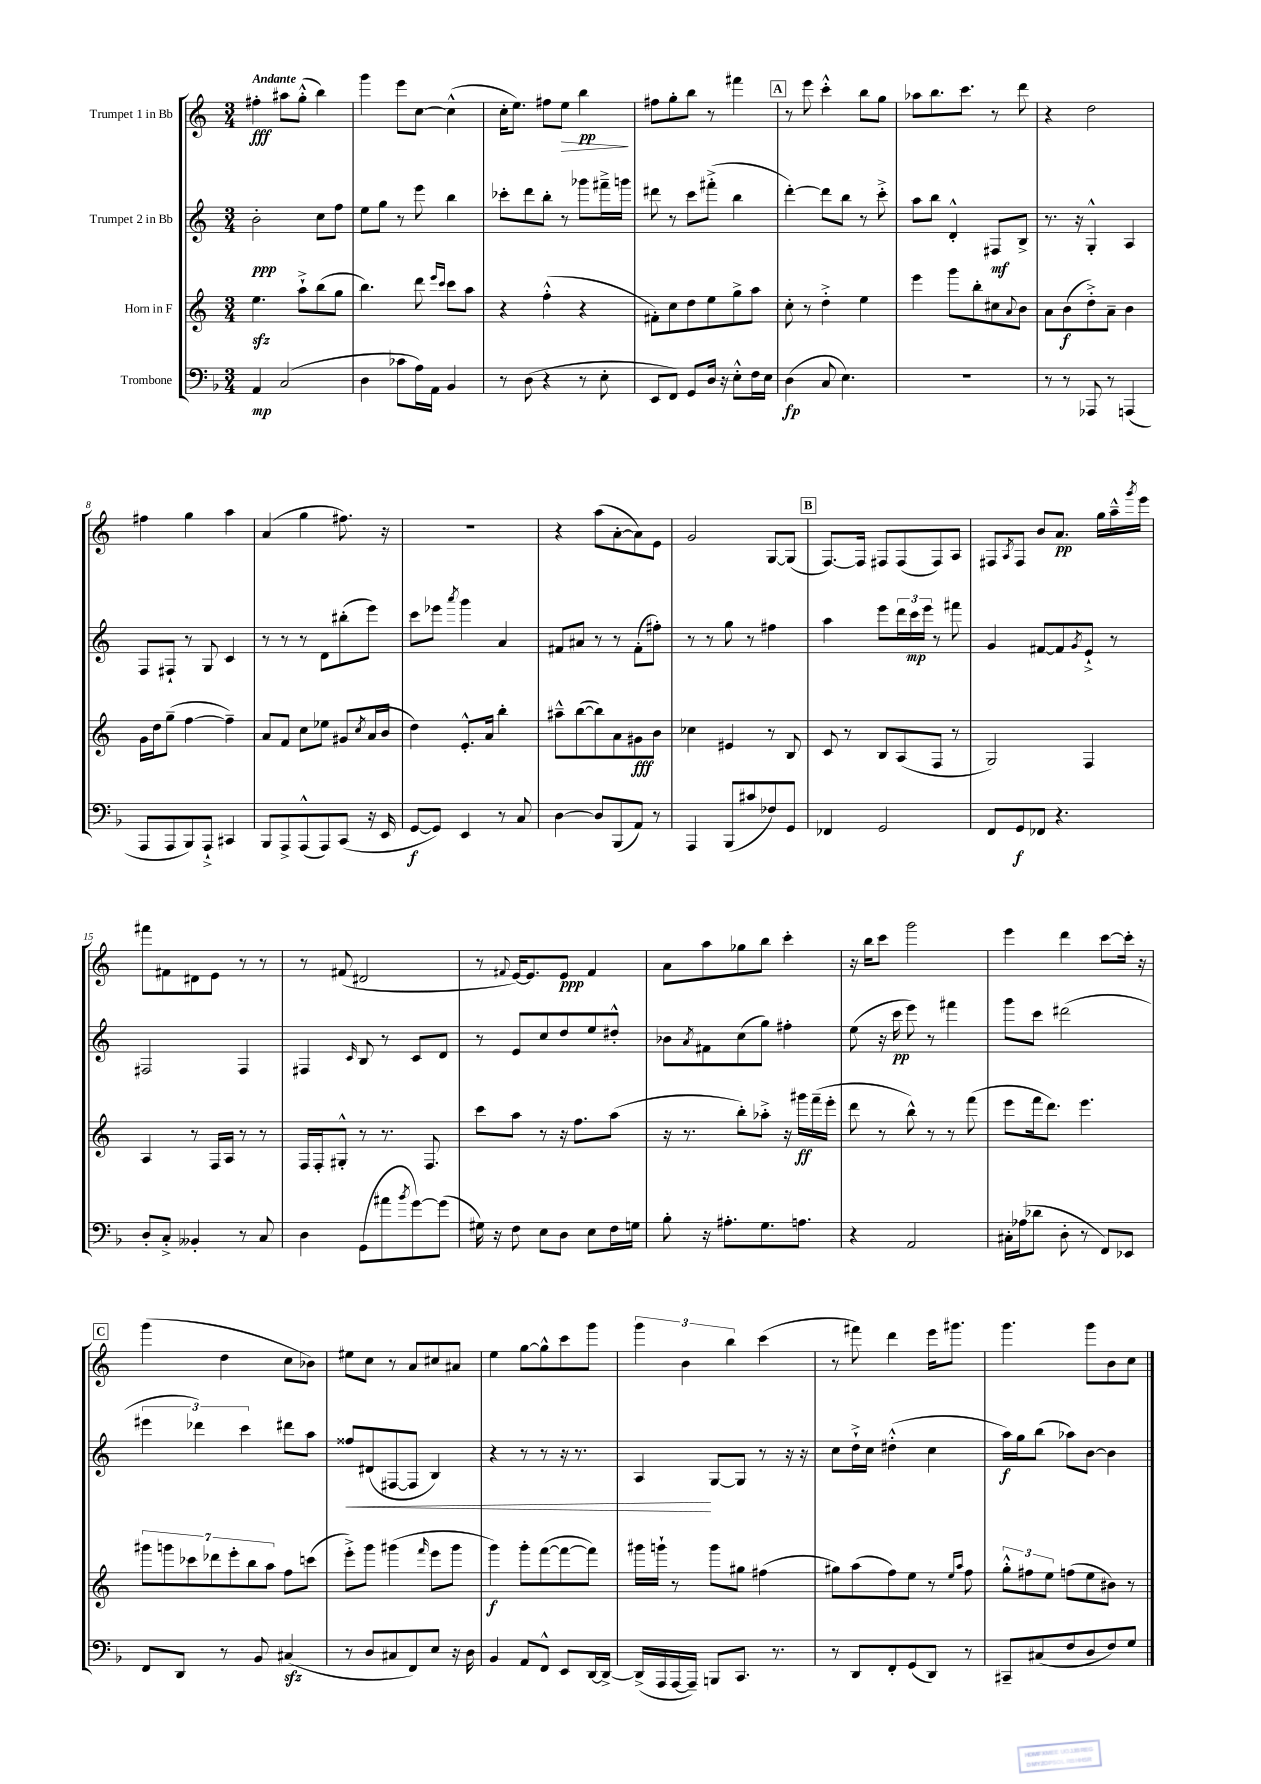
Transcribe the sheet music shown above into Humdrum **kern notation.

**kern	**dynam	**kern	**dynam	**kern	**dynam	**kern	**dynam
*part4	*part4	*part3	*part3	*part2	*part2	*part1	*part1
*staff4	*staff4	*staff3	*staff3	*staff2	*staff2	*staff1	*staff1
*I"Trombone	*	*I"Horn in F	*	*I"Trumpet 2 in Bb	*	*I"Trumpet 1 in Bb	*
*clefF4	*	*clefG2	*	*clefG2	*	*clefG2	*
*k[b-]	*	*k[]	*	*k[]	*	*k[]	*
*M3/4	*	*M3/4	*	*M3/4	*	*M3/4	*
=1	=1	=1	=1	=1	=1	=1	=1
!	!	!	!	!	!	!LO:TX:a:B:t=Andante	!
4AA/	mp	4.eezz\	.	2b'\	ppp	4ff#X'\	fff
(2C/	.	.	.	.	.	8aa#X\L	.
.	.	8aa`^\L	.	.	.	(8gg'^^\J	.
.	.	(8bb\	.	8cc\L	.	4bb\)	.
.	.	8gg\J	.	8ff\J	.	.	.
=2	=2	=2	=2	=2	=2	=2	=2
4D\	.	4.bb\)	.	8ee\L	.	4ggg\	.
.	.	.	.	8gg\J	.	.	.
8c-X\L	.	.	.	8r	.	8eee\L	.
16A\L)	.	8ddd\	.	8eee\	.	[8cc\J	.
16AA\JJ	.	.	.	.	.	.	.
.	.	16qqeee/LL	.	.	.	.	.
.	.	16qqccc/JJ	.	.	.	.	.
4BB-/	.	8ccc\L	.	4bb\	.	(4cc^^\]	.
.	.	8aa\J	.	.	.	.	.
=3	=3	=3	=3	=3	=3	=3	=3
8r	.	4r	.	8ccc-X'\L	.	16cc'\KL	.
.	.	.	.	.	.	8.ee\J)	.
(8D\	.	.	.	8ddd\	.	.	.
4r	.	(4ff'^^\	.	8bb'\J	.	8ff#X\L	.
!	!	!	!	!	!	!	!LO:HP:b
.	.	.	.	8r	.	8ee\J	>
8r	.	4r	.	8ggg-X\L	.	4bb\	pp
8E'\	.	.	.	16fff#X~^\L	.	.	.
.	.	.	.	16gggn\JJ	.	.	.
.	.	.	.	.	.	.	]
=4	=4	=4	=4	=4	=4	=4	=4
8EE/L	.	8f#X'\L)	.	8ddd#X\	.	8ff#X\L	.
8FF/J)	.	8cc\	.	8r	.	8gg'\	.
8GG/L	.	8dd\	.	8ccc\L	.	8bb\J	.
16D/Jk	.	8ee\	.	(8fff#X'^\J	.	8r	.
16r	.	.	.	.	.	.	.
8E'^^\L	.	8gg^\	.	4bb\	.	4fff#X\	.
16F\L	.	8aa\J	.	.	.	.	.
16E\JJ	.	.	.	.	.	.	.
!!LO:REH:place=s1:t=A
=5	=5	=5	=5	=5	=5	=5	=5
(4D\	fp	8cc'\	.	[4ddd'\)	.	8r	.
.	.	8r	.	.	.	8eee\	.
8C/	.	4dd'^\	.	8ddd\L]	.	4ccc'^^\	.
4.E\)	.	.	.	8bb\J	.	.	.
.	.	4ee\	.	8r	.	8bb\L	.
.	.	.	.	8ccc'^\	.	8gg\J	.
=6	=6	=6	=6	=6	=6	=6	=6
2.r	.	4eee\	.	8aa\L	.	8aa-X\L	.
.	.	.	.	8bb\J	.	8.bb\	.
.	.	8ggg\L	.	4d'^^/	.	.	.
.	.	.	.	.	.	8.ccc\J	.
.	.	8bb'\	.	.	.	.	.
.	.	8cc#X\	.	8F#X/L	mf	8r	.
.	.	8qqa/	.	.	.	.	.
.	.	8b\J	.	8B^/J	.	8ddd\	.
=7	=7	=7	=7	=7	=7	=7	=7
8r	.	8a\L	.	8.r	.	4r	.
8r	.	(8b\	f	.	.	.	.
.	.	.	.	16r	.	.	.
8AAA-X/	.	8dd'^\)	.	4G'^^/	.	2dd\	.
8r	.	8a~\J	.	.	.	.	.
(4AAAn/	.	4b\	.	4A/	.	.	.
!!LO:LB:g=z
=8	=8	=8	=8	=8	=8	=8	=8
8AAA/L	.	16g\LL	.	8F/L	.	4ff#X\	.
.	.	16dd\J	.	.	.	.	.
8AAA/	.	(8gg~\J	.	8F#X`/J	.	.	.
8BBB-/)	.	[4ff\	.	8r	.	4gg\	.
8AAA`^/J	.	.	.	8G/	.	.	.
4CC#X/	.	4ff~\])	.	4c/	.	4aa\	.
=9	=9	=9	=9	=9	=9	=9	=9
8BBB-/L	.	8a/L	.	8r	.	(4a/	.
8AAA^/	.	8f/J	.	8r	.	.	.
(8AAA^^/	.	8cc\L	.	8r	.	4gg\	.
8AAA/)	.	8ee-X\J	.	8d\L	.	.	.
(8CC/J	.	8g#X/L	.	(8bb#X'\	.	8.ff#X\)	.
.	.	8qcc/	.	.	.	.	.
16r	.	(16a/L	.	8eee\J)	.	.	.
16EE/	.	16b/JJ	.	.	.	16r	.
=10	=10	=10	=10	=10	=10	=10	=10
[8GG/L	f	4dd\)	.	8ccc\L	.	2.r	.
8GG/J])	.	.	.	8eee-X\J	.	.	.
.	.	.	.	8qaaa/	.	.	.
4EE/	.	8.e'^^/L	.	4ggg\	.	.	.
.	.	16a/Jk	.	.	.	.	.
8r	.	4bb'\	.	4a/	.	.	.
8C/	.	.	.	.	.	.	.
=11	=11	=11	=11	=11	=11	=11	=11
[4D\	.	8aa#X~^^\L	.	8f#X/L	.	4r	.
.	.	([8bb\	.	8a#X/J	.	.	.
8D/L]	.	8bb\])	.	8r	.	(8aa\L	.
(8BBB-/	.	8a\	.	8r	.	[8a'\	.
8AA/J)	.	8g#X\	fff	(8f#'\L	.	8a\])	.
8r	.	8b\J	.	8ff#X'\J)	.	8e\J	.
=12	=12	=12	=12	=12	=12	=12	=12
4AAA/	.	4cc-X\	.	8r	.	2g/	.
.	.	.	.	8r	.	.	.
(8BBB-/L	.	4e#X/	.	8gg\	.	.	.
8c#X/	.	.	.	8r	.	.	.
8F-X/)	.	8r	.	4ff#X\	.	[8G/L	.
8GG/J	.	8B/	.	.	.	(8G/J]	.
!!LO:REH:place=s1:t=B
=13	=13	=13	=13	=13	=13	=13	=13
4FF-X/	.	8c/	.	4aa\	.	[8.F/L)	.
.	.	8r	.	.	.	.	.
.	.	.	.	.	.	16F/Jk]	.
2GG/	.	8B/L	.	8eee\L	.	8F#X/L	.
.	.	(8A/	.	24ddd\L	.	(8F#/	.
.	.	.	.	24ccc\	mp	.	.
.	.	.	.	24eee\JJ	.	.	.
.	.	8F/J	.	8r	.	8F#/)	.
.	.	8r	.	8fff#X\	.	8A/J	.
=14	=14	=14	=14	=14	=14	=14	=14
8FF/L	.	2G/)	.	4g/	.	8F#X/L	.
.	.	.	.	.	.	8qA/	.
8GG/	f	.	.	.	.	8F#/J	.
8FF-X/J	.	.	.	[8f#X/L	.	8b/L	.
4.r	.	.	.	8f#/]	.	8.a/J	pp
.	.	.	.	8qg/	.	.	.
.	.	4F/	.	8e`^/J	.	.	.
.	.	.	.	.	.	16gg\LL	.
.	.	.	.	8r	.	16aa~^^\	.
.	.	.	.	.	.	8qggg/	.
.	.	.	.	.	.	16eee\JJ	.
!!LO:LB:g=z
=15	=15	=15	=15	=15	=15	=15	=15
8D'/L	.	4A/	.	2F#X/	.	8fff#X\L	.
8C'^/J	.	.	.	.	.	8f#X\	.
4BB--X'/	.	8r	.	.	.	8d#X\	.
.	.	16F/LL	.	.	.	8e\J	.
.	.	16A/JJ	.	.	.	.	.
8r	.	8r	.	4F#/	.	8r	.
8C/	.	8r	.	.	.	8r	.
=16	=16	=16	=16	=16	=16	=16	=16
4D\	.	16F/LL	.	4F#X/	.	8r	.
.	.	16F'/J	.	.	.	.	.
.	.	8G#X'^^/J	.	.	.	(8f#X/	.
.	.	.	.	16qqc/	.	.	.
(8GG\L	.	8r	.	8B/	.	2d#X/	.
8a#X\	.	8.r	.	8r	.	.	.
8qb-/	.	.	.	.	.	.	.
[8g\)	.	.	.	8c/L	.	.	.
.	.	8.F/	.	.	.	.	.
(8g\J]	.	.	.	8d/J	.	.	.
=17	=17	=17	=17	=17	=17	=17	=17
16G#X\)	.	8ccc\L	.	8r	.	8r	.
16r	.	.	.	.	.	.	.
.	.	.	.	.	.	8qqf#X/	.
8F\	.	8aa\J	.	8e/L	.	[16e/KL)	.
.	.	.	.	.	.	8.e/]	.
8E\L	.	8r	.	8cc/	.	.	.
8D\J	.	16r	.	8dd/	.	8e/J	ppp
.	.	8.ff\L	.	.	.	.	.
8E\L	.	.	.	8ee/	.	4f#/	.
16F\L	.	(8aa\J	.	8dd#X'^^/J	.	.	.
16Gn\JJ	.	.	.	.	.	.	.
=18	=18	=18	=18	=18	=18	=18	=18
8B-'\	.	16r	.	8b-X\L	.	8a\L	.
.	.	8.r	.	.	.	.	.
.	.	.	.	8qa/	.	.	.
16r	.	.	.	8f#X\	.	8aa\	.
8.A#X'\L	.	.	.	.	.	.	.
.	.	8bb'\L)	.	(8cc\	.	8gg-X\	.
8.G\	.	8aa-X'^\J	.	8gg\J)	.	8bb\J	.
.	.	16r	.	4ff#X'\	.	4ccc'\	.
8.An\J	.	16ggg#X\LL	ff	.	.	.	.
.	.	(16fff~\	.	.	.	.	.
.	.	16eee'\JJ	.	.	.	.	.
=19	=19	=19	=19	=19	=19	=19	=19
4r	.	8ddd\	.	(8ee\	.	16r	.
.	.	.	.	.	.	16bb\KL	.
.	.	8r	.	16r	.	8ccc\J	.
.	.	.	.	16ccc\	pp	.	.
2AA/	.	8bb^^\)	.	8eee\)	.	2ggg\	.
.	.	8r	.	8r	.	.	.
.	.	8r	.	4fff#X\	.	.	.
.	.	(8fff\	.	.	.	.	.
=20	=20	=20	=20	=20	=20	=20	=20
16C#X'\LL	.	8eee\L	.	8ggg\L	.	4eee\	.
(16A-X\J	.	.	.	.	.	.	.
8d-X\J	.	16fff\k	.	8ccc\J	.	.	.
.	.	8.ddd\J)	.	.	.	.	.
8D'\	.	.	.	(2ddd#X\	.	4ddd\	.
8r	.	4.eee\	.	.	.	.	.
8FF/L)	.	.	.	.	.	[8ccc\L	.
8EE-X/J	.	.	.	.	.	16ccc'\Jk]	.
.	.	.	.	.	.	16r	.
!!LO:LB:g=z
!!LO:REH:place=s1:t=C
=21	=21	=21	=21	=21	=21	=21	=21
8FF/L	.	14ggg#X\L	.	6eee#X\	.	(4ggg\	.
.	.	14gggn\	.	.	.	.	.
8DD/J	.	.	.	.	.	.	.
.	.	14ccc-X\	.	.	.	.	.
.	.	.	.	6ddd-X\)	.	.	.
.	.	14ddd-X\	.	.	.	.	.
8r	.	.	.	.	.	4dd\	.
.	.	14eee'\	.	.	.	.	.
.	.	.	.	6ccc\	.	.	.
.	.	14bb\	.	.	.	.	.
8BB-/	.	.	.	.	.	.	.
.	.	14aa\J	.	.	.	.	.
(4C#Xzz/	.	8ff\L	.	8ddd#X\L	.	8cc\L	.
.	.	(8cccn\J	.	8aa\J	.	8b-X\J)	.
=22	=22	=22	=22	=22	=22	=22	=22
!	!	!	!	!	!LO:HP:b	!	!
8r	.	8eee'^\L)	.	8ff##X/L	<	8ee#X\L	.
8D/L	.	8ggg\J	.	(8d#X/	.	8cc\J	.
8C#X/	.	(4ggg#X\	.	[8F#X/	.	8r	.
8FF/)	.	.	.	8F#/J]	.	8a/L	.
.	.	16qqfff/	.	.	.	.	.
8E/J	.	8eee\L	.	4B/)	.	8cc#X/	.
16r	.	8ggg#\J	.	.	.	8a#X/J	.
16D\	.	.	.	.	.	.	.
=23	=23	=23	=23	=23	=23	=23	=23
4BB-/	.	4ggg\)	f	4r	.	4ee\	.
8AA/L	.	8ggg'\L	.	8r	.	[8gg\L	.
8FF^^/J	.	([8fff\	.	8r	.	8gg^^\]	.
8EE/L	.	8fff\_	.	16r	.	8ccc\	.
.	.	.	.	8.r	.	.	.
[16DD/L	.	8fff\J])	.	.	.	8ggg\J	.
16DD^/JJ_	.	.	.	.	.	.	.
=24	=24	=24	=24	=24	=24	=24	=24
(16DD^/LL]	.	16ggg#X\LL	.	4A/	.	6ggg\	.
16AAA/	.	16gggn`\JJ	.	.	.	.	.
[16AAA/	.	8r	.	.	.	.	.
.	.	.	.	.	.	6b\	.
16AAA~/JJ])	.	.	.	.	.	.	.
8BBBn/L	.	8ggg\L	.	[8G/L	[	.	.
.	.	.	.	.	.	6bb\	.
8.CC/J	.	8gg#X\J	.	8G/J]	.	.	.
.	.	(4ff#X\	.	8r	.	(4ccc\	.
8.r	.	.	.	.	.	.	.
.	.	.	.	16r	.	.	.
.	.	.	.	16r	.	.	.
=25	=25	=25	=25	=25	=25	=25	=25
8r	.	8gg#X\L)	.	8cc\L	.	8r	.
8DD/L	.	(8aa\	.	16dd`^\L	.	8fff#X\)	.
.	.	.	.	16cc\JJ	.	.	.
8FF'/	.	8ff\)	.	(4dd#X'^^\	.	4ddd\	.
(8GG/	.	8ee\J	.	.	.	.	.
8DD/J)	.	8r	.	4cc\	.	16eee\KL	.
.	.	.	.	.	.	8.ggg#X\J	.
.	.	16qqee/LL	.	.	.	.	.
.	.	16qqaa/JJ	.	.	.	.	.
8r	.	8ff\	.	.	.	.	.
=26	=26	=26	=26	=26	=26	=26	=26
8CC#X~/L	.	12gg'^^\L	.	16aa\LL)	f	4.ggg\	.
.	.	.	.	16gg\J	.	.	.
.	.	12ff#X\	.	.	.	.	.
(8C#X/	.	.	.	(8bb\J	.	.	.
.	.	12ee\J	.	.	.	.	.
8F/	.	(8ffn\L	.	8aa-X\L)	.	.	.
8D/	.	8ee\	.	[8b\J	.	8ggg\L	.
8F/)	.	8b#X\J)	.	4b\]	.	8b\	.
8G/J	.	8r	.	.	.	8cc\J	.
==	==	==	==	==	==	==	==
*-	*-	*-	*-	*-	*-	*-	*-
